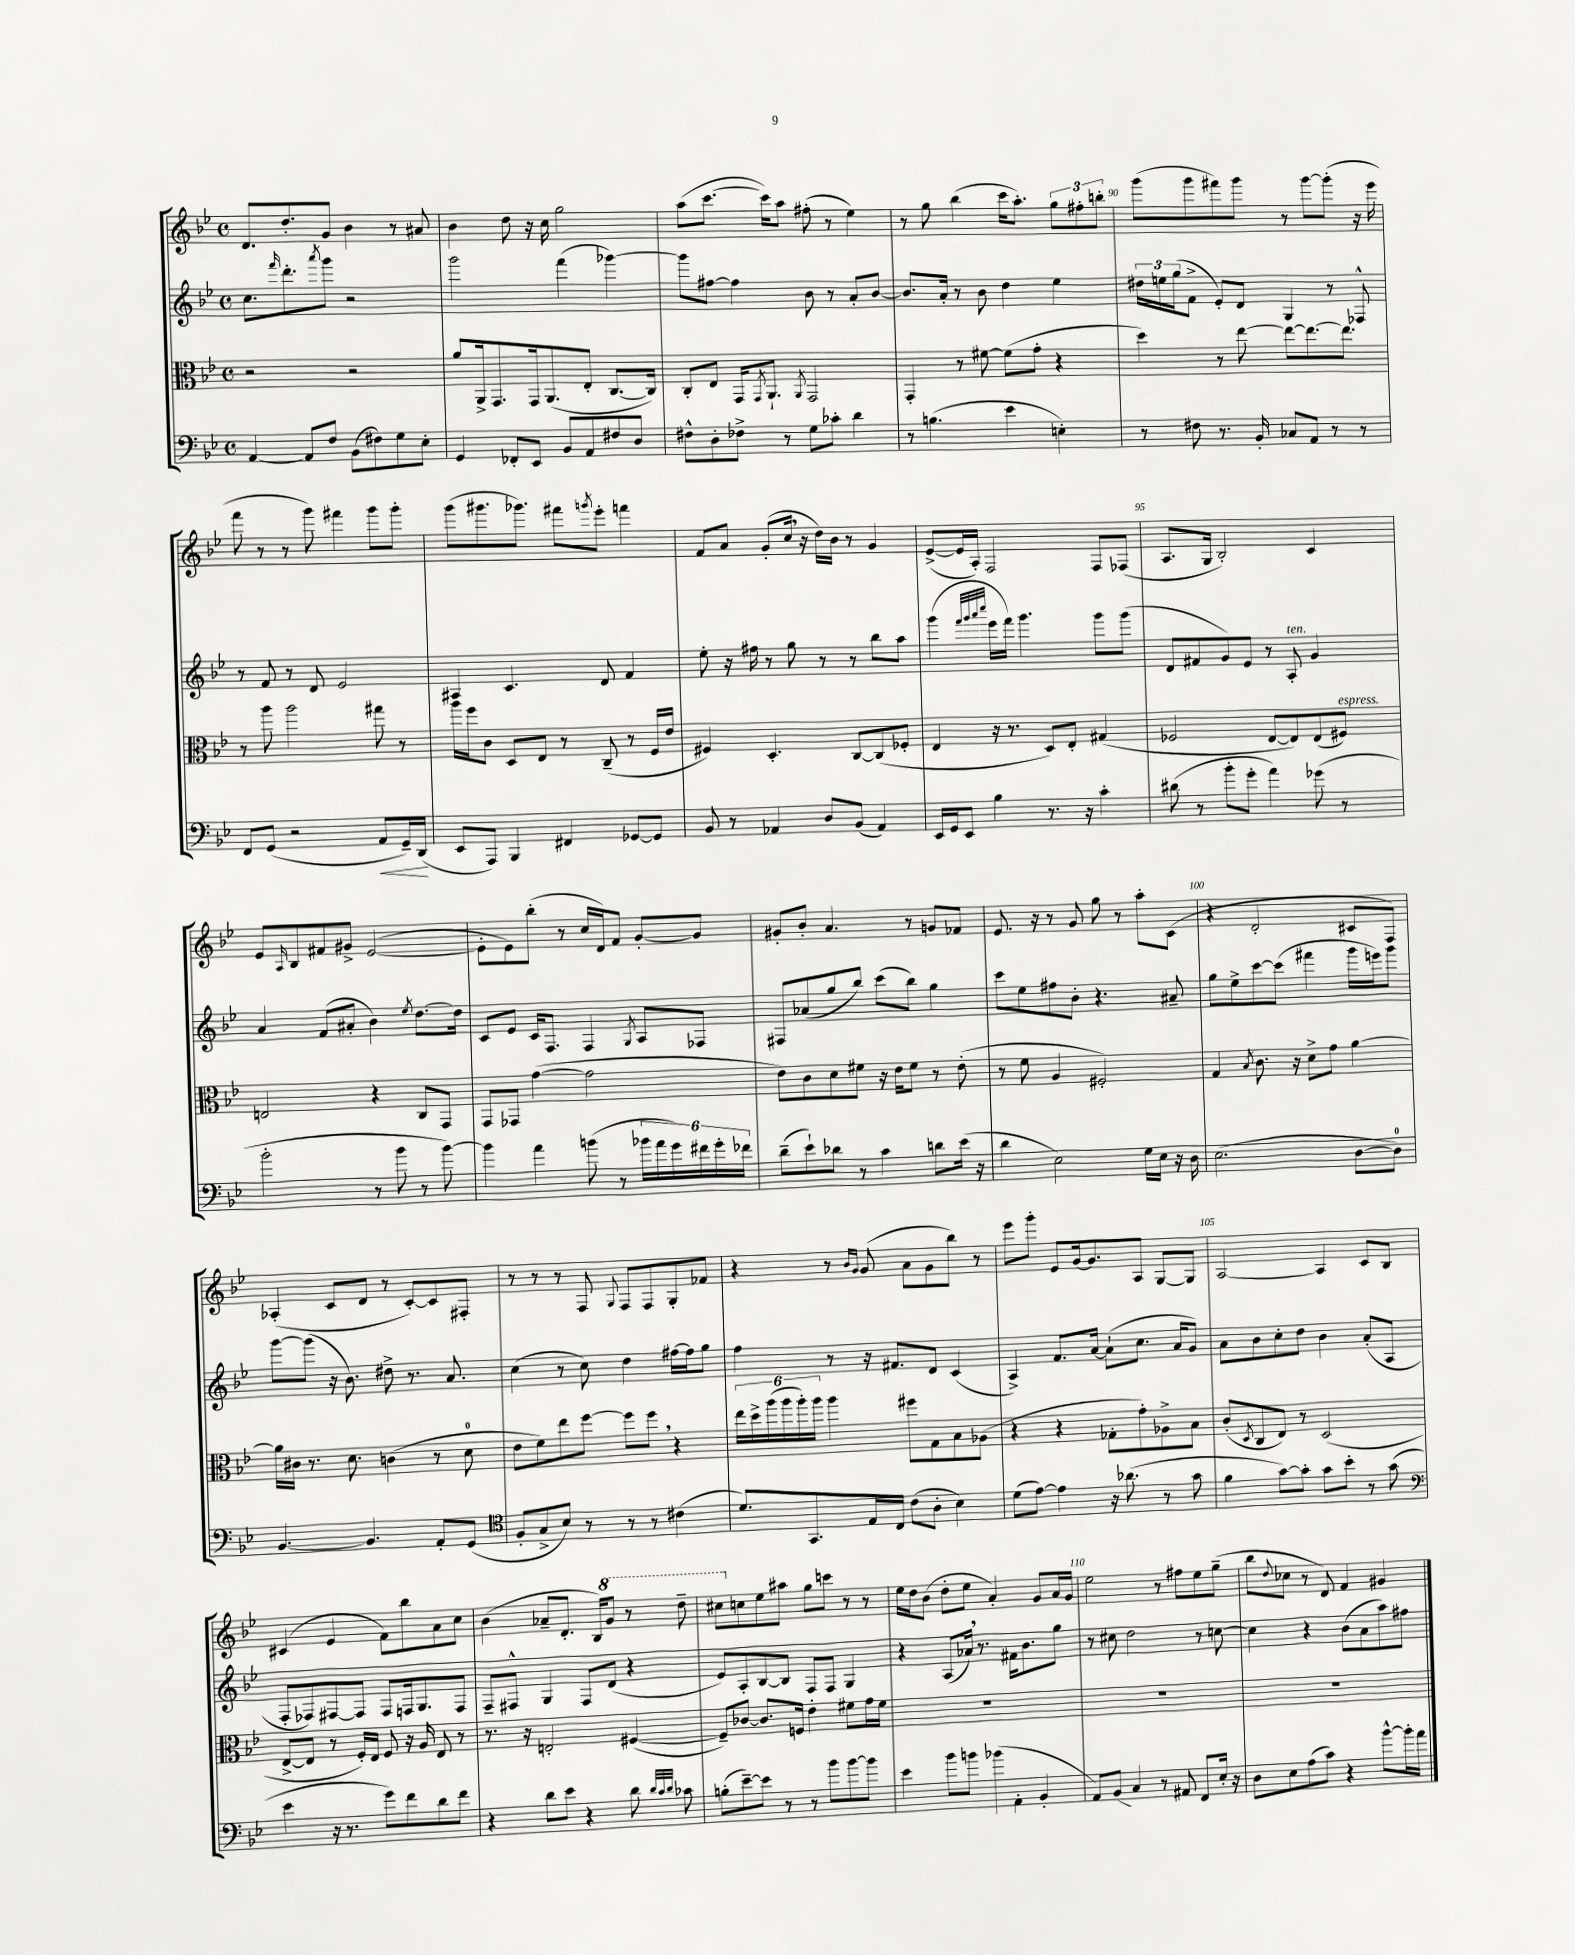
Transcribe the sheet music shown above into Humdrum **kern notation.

**kern	**kern	**kern	**kern
*staff4	*staff3	*staff2	*staff1
*clefF4	*clefC3	*clefG2	*clefG2
*k[b-e-]	*k[b-e-]	*k[b-e-]	*k[b-e-]
*M4/4	*M4/4	*M4/4	*M4/4
*met(c)	*met(c)	*met(c)	*met(c)
[4AA	2r	8.cc	8.d
.	.	16qqfff	.
.	.	8.ddd'	8.dd'
8AA]	.	.	.
.	.	8qaaa	.
8F	.	8ggg	8g
(8BB-	2r	2r	4b-
8F#)	.	.	.
8G	.	.	8r
8E-'	.	.	8a#
=	=	=	=
4GG	8a	2ggg	4b-
.	16AA^	.	.
.	8.GG	.	.
8FF-'	.	.	8dd
8EE-	16GG	.	16r
.	(8.AA	.	16cc
8BB-	.	(4fff	2gg
8AA	8E-'	.	.
8F#	[8.C	[4ggg-)	.
8D	.	.	.
.	16C])	.	.
=	=	=	=
8F#^^	8C'	8ggg-]	(8aa
8D'	8E-	[8ff#	[8.ccc
8F-^	16GG	4ff#]	.
.	8qGG	.	.
.	8.AA`	.	16ccc])
8r	.	.	8aa
.	8qAA	.	.
8G	2GG	8b-	(8ff#'
8c-'	.	8r	8r
4d	.	8a'	4ee-)
.	.	[8b-	.
=	=	=	=
8r	4GG'	8.b-]	8r
(4.B	.	.	8gg
.	.	16a'	.
.	8r	8r	(4bb-
.	[8f#	8b-	.
4e-	(8f#]	4dd	16ccc
.	.	.	8.aa')
.	8g'	.	.
4E')	4r	4ee-	12gg
.	.	.	12ff#'
.	.	.	12bb'
=	=	=	=
8r	4dd)	24dd#	(8ggg
.	.	24ee	.
.	.	(24gg	.
8F#	.	8f^	8ggg
8.r	8r	8e-')	8fff#)
.	[8ee-	8d	8ggg
16BB-'	.	.	.
8C-	8ee-_	4G	8r
8AA	8.ee-_	.	[8ggg
8r	.	8r	(8ggg']
.	8.ee-]	.	.
8r	.	8F-^^	16r
.	.	.	16eee-
=	=	=	=
8FF	8r	8r	8fff
(8GG	8aa	8f	8r
2r	2aa	8r	8r
.	.	8d	8ggg)
.	.	2e-	4fff#
8AA	8gg#	.	8ggg
16GG~)	8r	.	8ggg'
(16DD	.	.	.
=	=	=	=
8EE-	16aa	4A#	(8ggg
.	16ff	.	.
8AAA)	8c	.	8.ggg#
4BBB-	8D	4.c	.
.	.	.	8.ggg-)
.	8E-	.	.
4FF#	8r	.	8fff#
.	.	.	8qggg
.	(8C~	8d	8eee-'
[8GG-	8r	4f	4fff
8GG-]	16F	.	.
.	16e-	.	.
=	=	=	=
8BB-	4F#)	8ee-'	8f
8r	.	16r	8a
.	.	16ff#	.
4AA-	4.D'	8r	(8g'
.	.	8gg	16cc
.	.	.	16r
8D	.	8r	16dd)
.	.	.	16b-
(8BB-	[8C	8r	8r
4AA-)	(8C]	8bb-	4g
.	8F-'	8aa	.
=	=	=	=
16EE-	4E-	(4ggg	([8e-^
16GG	.	.	.
8EE-	.	.	16e-]
.	.	.	16A')
.	.	32qqfff	.
.	.	32qqggg	.
.	.	32qqaaa	.
.	.	32qqcccc	.
4B-	16r	16eee-	2F
.	8.r	16fff)	.
.	.	4.ggg	.
8.r	8D)	.	.
.	8E-'	.	.
16r	.	.	.
4c'	(4G#	8ggg	8F
.	.	(8ggg	(8F-
=	=	=	=
(8d#	2F-	8d	8.A
8r	.	8f#	.
.	.	.	16G
8b-'	.	8g)	2B-')
8g'	.	8e-	.
4a)	[8E-	8r	.
.	8E-])	8A'	.
(8g-	(8E-	4g	4c
8r	8F#)	.	.
=	=	=	=
2b-'	2E	4a	8e-
.	.	.	16qqA
.	.	.	8B-
.	.	(8f	8f#
.	.	8a#'	8g#^
8r	4r	4b-)	([2e-
8b-	.	.	.
.	.	8qee-	.
8r	8C	[8.dd	.
[8b-)	8GG	.	.
.	.	16dd]	.
=	=	=	=
4b-]	8GG	8c	8e-']
.	8GG-	8e-	8e-)
4a	([4g	16c	(8bb-'
.	.	8.F	.
.	.	.	8r
(8b	2g]	4F	16cc
.	.	.	16d)
8r	.	.	8f
.	.	8qG	.
24b-	.	8A	[8g'
24a	.	.	.
24g)	.	.	.
24f#	.	8F-	8g]
24g'	.	.	.
24f-	.	.	.
=	=	=	=
(8d~	8e-)	8F#	8g#'
8e-`)	8c	(8a-	8b-'
8d-	8d	8gg	4.a
8r	8f#	8bb-)	.
4c	16r	(8ccc	.
.	16e-	.	.
.	8f#	8bb-)	8r
8d	8r	4gg	8g
(16e-	(8e-'	.	8f-
16r	.	.	.
=	=	=	=
4d	8r	8ccc	8.e-
.	8f	8ee-	.
.	.	.	16r
2E-)	4A	8ff#	8r
.	.	8b-'	8g
.	2F#')	4.r	8gg
.	.	.	8r
16G	.	.	8aa'
16E-	.	.	.
16r	.	8a#~	(8c
16D	.	.	.
=	=	=	=
(2.E-	4G	8gg	4r
.	.	8ee-^	.
.	8qB-	.	.
.	8.c	[8ccc	2d'
.	.	(8ccc]	.
.	16r	.	.
.	8d^	4fff#	.
.	8g	.	.
[8D	[4a	16ggg	8c#
.	.	16eee)	.
8D])	.	8ggg	8F)
=	=	=	=
[4.BB-	16a]	[8ggg	(4A-'
.	16c#	.	.
.	8.r	(8ggg]	.
.	.	16r	8c
.	8.d	8.b-)	.
4.BB-]	.	.	8d
.	(4c	8dd#^	8r
.	.	8.r	[8c')
8AA'	8r	.	8c]
.	.	8.a	.
(8GG	8d	.	8F#'
=	=	=	=
*clefC4	*	*	*
8F'	8e-	(4cc	8r
8G^	8f)	.	8r
8B-)	8ee-	8r	8r
8r	[8ff	8cc)	8F
.	.	.	8qqG
8r	8ff]	4dd	8F
8r	8ff	.	8F
(4c#	4r	[16ff#	8G'
.	.	16ff#]	.
.	.	8gg	8f-
=	=	=	=
8.d)	24ee-	4ff	4r
.	24dd^	.	.
.	(24aa	.	.
.	24aa	.	.
.	24aa')	.	.
8.GG	.	.	.
.	24aa	.	.
.	4aa	8r	8r
.	.	.	16qqb-
.	.	.	16qqg
16E-	.	16r	(8g
16C	.	8.f#	.
(8c	8ff#	.	8a
8A'	8G	8d	8g
4B-)	8B-	(4c	8bb-)
.	(8A-	.	8r
=	=	=	=
(8d	4r	4A^)	8eee-
[8e-)	.	.	8ggg'
4e-]	4r	8.f	8e-
.	.	.	[16g
.	.	[16a	8.g]
16r	8G-'	(8a`]	.
(8.a-	.	.	.
.	8g')	8.cc	8A
8r	8A-^	.	[8G
.	.	16a	.
8g	8B-	8g)	8G]
=	=	=	=
4f	(8c'	8a	[2A
.	8qD	.	.
.	8C	8b-	.
[8g)	8E-)	8cc'	.
8g']	8r	8dd	.
8g	(2D	4b-	4A]
8b-'	.	.	.
8r	.	(8a'	8c
(8g	.	8A	8B-
=	=	=	=
*clefF4	*	*	*
4e-	[8E-^	8F'	(4c#
.	8E-]	8F-)	.
16r	8r	[8F#	4e-
8.r	.	.	.
.	16F')	8F#]	.
.	16E-	.	.
8g)	8F	8F#	8f)
8f	16r	16F	8bb-
.	16A	8.G	.
8d	8E-	.	8a
8f	8r	8F	8cc
=	=	=	=
4r	8.r	8F~	(4b-
.	.	8F#^^	.
.	16r	.	.
8d	2E'	4G	8a-~
8e-	.	.	8.d'
4r	.	8F#	.
.	.	.	16B-)
.	.	(8d	8gg
8d	([4F#	4r	8r
32qqd	.	.	.
32qqc	.	.	.
32qqd	.	.	.
8c-	.	.	8ddd~
=	=	=	=
(8B'	8F#~])	8e-)	8ccc#
[8e-~)	[8c-	8A'	8cc
8e-]	8.c-]	[8B-	8ee-
8r	.	8B-]	8aa#
.	16F	.	.
8r	4e-'	8F	8gg
8b-	.	8F	8ccc
[8b-	8f#	4G	8r
8b-]	16g	.	8r
.	16f#	.	.
=	=	=	=
4e-	1r	4r	16ee-
.	.	.	16dd
.	.	.	(8b-
8b-	.	(8A	8dd'
8b	.	16a-)	8ee-
.	.	8.r	.
(8b-	.	.	4a')
8AA'	.	16f#	.
.	.	8.b-	.
4BB-'	.	.	8g
.	.	8gg	16a
.	.	.	16g
=	=	=	=
8AA)	1r	8r	2ee-
(8BB-	.	8cc#	.
4C	.	2dd	.
8r	.	.	8r
8AA#	.	.	8ff#
8FF')	.	8r	8ee-
16E-'	.	[8cc	(8gg~
16r	.	.	.
=	=	=	=
8D	1r	4cc]	8bb-
.	.	.	8qqdd
8E-	.	.	8cc-
(8A	.	4r	8r
8c)	.	.	8d)
4r	.	(8b-	4f
.	.	8a	.
[8b-^^	.	8aa)	4g#
16b-']	.	8ff#	.
16a	.	.	.
==	==	==	==
*-	*-	*-	*-
